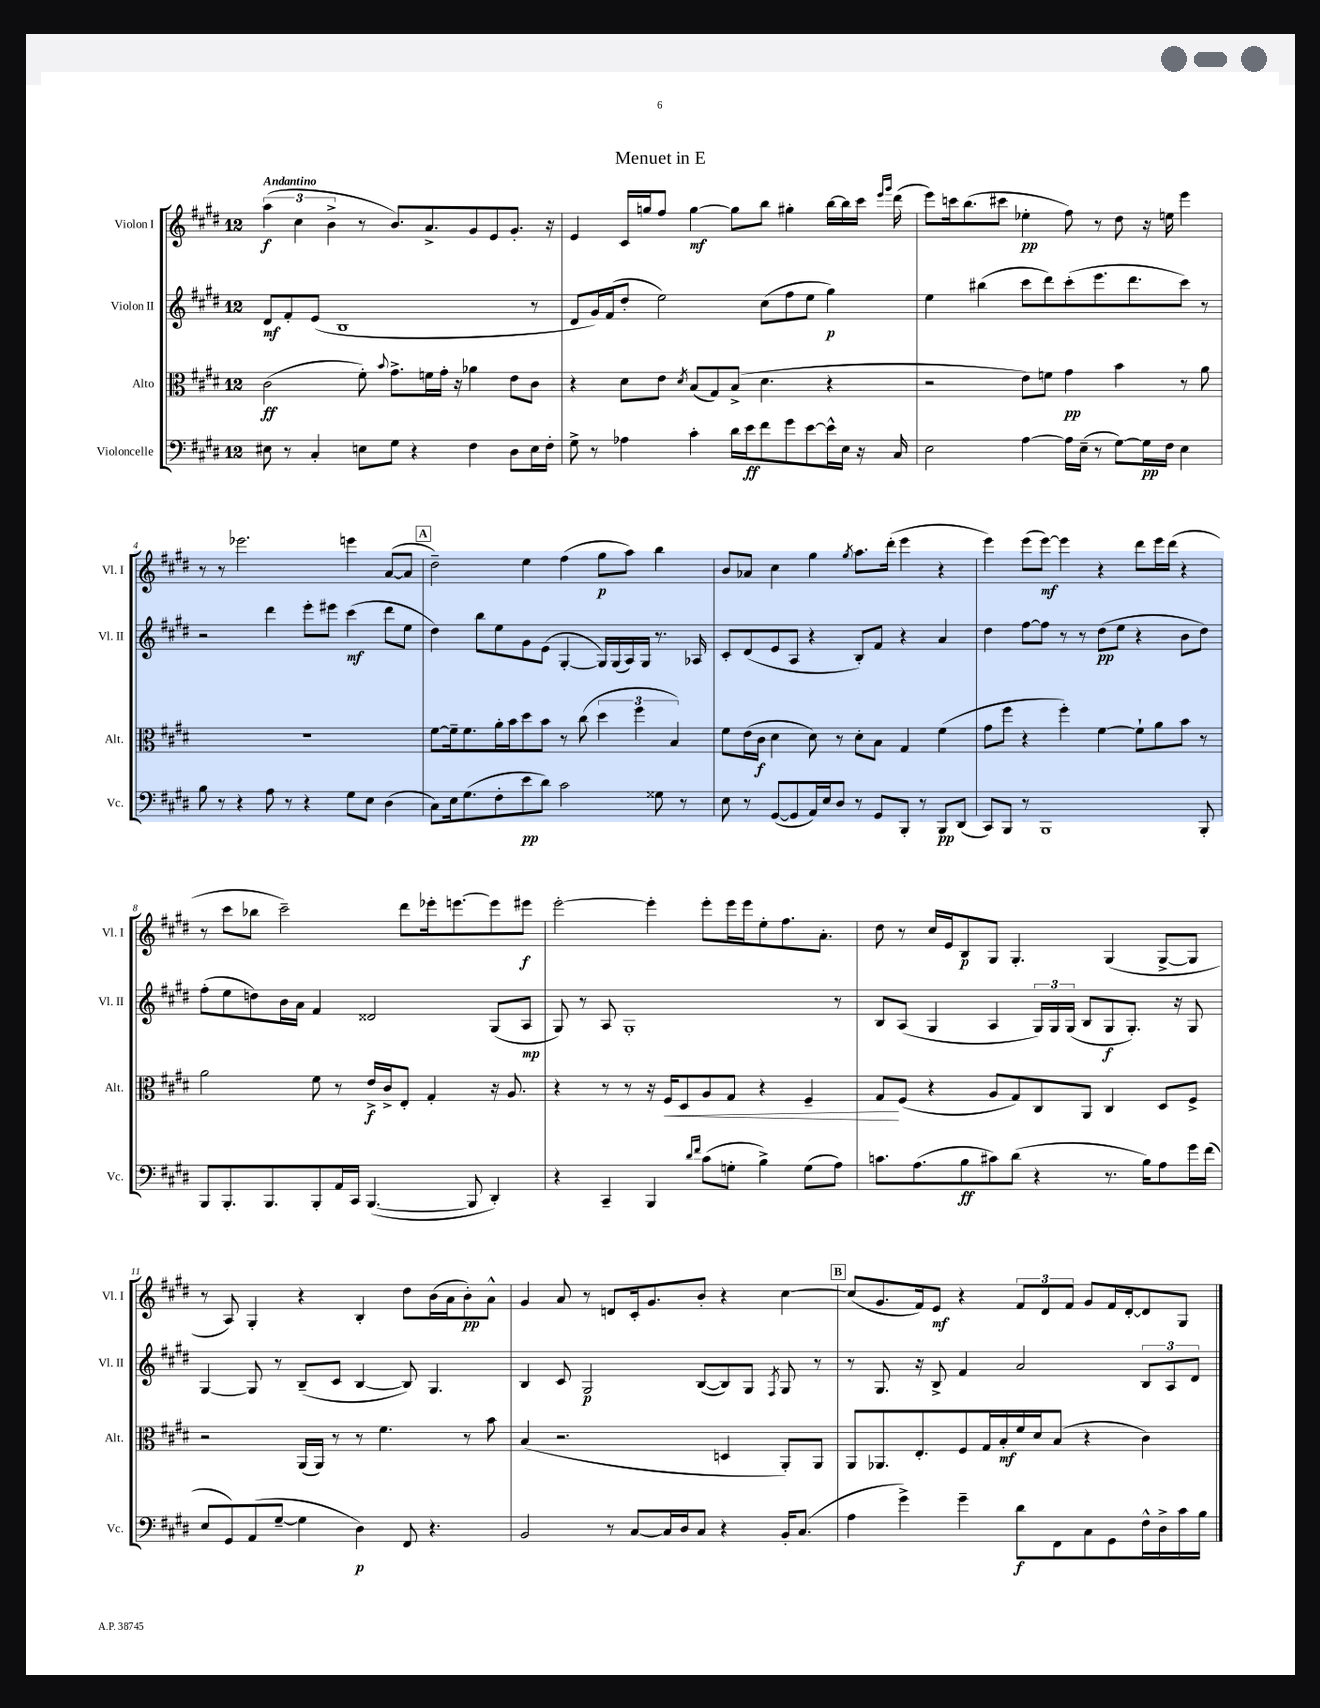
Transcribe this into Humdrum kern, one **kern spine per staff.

**kern	**kern	**kern	**kern
*staff4	*staff3	*staff2	*staff1
*clefF4	*clefC3	*clefG2	*clefG2
*k[f#c#g#d#]	*k[f#c#g#d#]	*k[f#c#g#d#]	*k[f#c#g#d#]
*M12/8	*M12/8	*M12/8	*M12/8
8E#	(2c#	8d#	(6aa
8r	.	8f#'	.
.	.	.	6cc#
4C#'	.	(8e	.
.	.	.	6b^
.	.	1B	.
8E	8f#')	.	8r
.	8qqb	.	.
8G#	8.g#^	.	8.b)
4r	.	.	.
.	16f	.	8.a^
.	16g#'	.	.
.	16r	.	.
4F#	4a-	.	8g#
.	.	.	8e
8D#	8e	.	8.g#'
16E	8c#	8r	.
16F#'	.	.	16r
=	=	=	=
8G#^	4r	8d#	4e
8r	.	16g#)	.
.	.	(16f#	.
4A-	8d#	8dd#'	16c#
.	.	.	16gg
.	8e	2ee)	8ff#
.	8qd#	.	.
4c#'	(8B	.	[4gg
.	8G#)	.	.
16d#	(8B^	.	8gg]
16e	.	.	.
8f#	4.d#	(8cc#	8bb
8g#	.	8ff#	4gg#'
[8e	.	8ee	.
16e^^]	4r	4gg#)	[16bb
16E	.	.	16bb]
16r	.	.	16ccc#
.	.	.	16qqeee
.	.	.	16qqggg#
16C#	.	.	(16ddd#
=	=	=	=
2E	2r	4ee	8eee)
.	.	.	16ccc
.	.	.	(8.bb
.	.	(4bb#	.
.	.	.	8ccc#
[4A	8e)	8ccc#	4ee-'
.	8f	8ddd#)	.
16A]	4g#	(8ccc#'	8ff#)
(16E~	.	.	.
8r	.	8.eee	8r
[8G#)	4b	.	8dd#
.	.	8.ddd#	.
16G#]	.	.	16r
16F#	.	.	16ee
4E	8r	8ccc#)	4eee
.	8a	8r	.
=	=	=	=
8B	1.r	2r	8r
8r	.	.	8r
4r	.	.	2.eee-
8A	.	4ddd#	.
8r	.	.	.
4r	.	8eee'	.
.	.	8eee#	.
8G#	.	(4ccc#	4eee
8E	.	.	.
(4D#	.	8ddd#	([8a
.	.	8ee	8a]
=	=	=	=
8C#)	[8f#	4dd#)	2dd#~)
16E	16f#~]	.	.
(8.G#	8.f#	.	.
.	.	8bb	.
8F#'	16a'	8ee	.
.	16b	.	.
8e	8dd#	8g#	4ee
8d#)	8b	(8e	.
2c#	8r	[4G#'	(4ff#
.	(8cc#	.	.
.	6dd#	16G#])	8gg#
.	.	(16G#	.
.	.	16A)	8aa)
.	6ff#	.	.
.	.	16G#	.
8G##	.	8.r	4bb
.	6B)	.	.
8r	.	.	.
.	.	16A-	.
=	=	=	=
8E	8f#	8c#'	8b
8r	(16e	(8d#	8a-
.	16c#	.	.
([8GG#	4d#	8e	4cc#
8GG#]	.	8A	.
16AA)	8d#)	4r	4gg#
16E	.	.	.
8D#	8r	.	.
.	.	.	8qgg#
8r	8d#'	8B')	8.aa
8GG#	8B	8f#	.
.	.	.	(16ddd#'
8BBB'	4G#	4r	4eee
8r	.	.	.
8BBB	(4f#	4a	4r
(8DD#	.	.	.
=	=	=	=
8CC#)	8g#	4dd#	4eee)
8BBB	8ff#	.	.
8r	4r	[8ff#	(8eee
1BBB	.	8ff#]	[8eee)
.	4ff#')	8r	4eee]
.	.	8r	.
.	[4f#	(8dd#	4r
.	.	8ee	.
.	8f#`]	4r	8ddd#
.	8a	.	16eee
.	.	.	(16ddd#
.	8b	8b	4r
8BBB'	8r	8dd#)	.
=	=	=	=
8BBB	2a	(8ff#'	8r
8.BBB'	.	8ee	8ccc#
.	.	8dd)	8bb-
8.BBB	.	.	.
.	.	16b	2ccc#~)
.	.	16a	.
8BBB'	8f#	4f#	.
16AA	8r	.	.
16CC#	.	.	.
([4.BBB	16e^	2d##	.
.	16c#^	.	.
.	8E'	.	8ddd#
.	4G#'	.	16eee-'
.	.	.	[8.eee
8BBB]	.	.	.
4DD#')	16r	(8G#	8eee]
.	8.A	.	.
.	.	8A	8eee#
=	=	=	=
4r	4r	8G#)	[2eee'
.	.	8r	.
4CC#~	8r	8A	.
.	8r	1G#'	.
4BBB	16r	.	4eee']
.	16F#	.	.
.	8D#	.	.
16qqd#	.	.	.
16qqf#	.	.	.
(8c#	8A	.	8eee'
8G'	8G#	.	16eee
.	.	.	16eee
4B^)	4r	.	8ee'
.	.	.	8.ff#
(8G	4F#~	.	.
.	.	.	8.a'
8A)	.	8r	.
=	=	=	=
8.c	8G#	8B	8dd#
.	(8F#	(8A	8r
(8.A	.	.	.
.	4r	4G#	16cc#
.	.	.	16e
8B	.	.	8B
8c#)	8A	4A	8G#
(8d#	8G#)	.	4.G#'
4r	8C#	24G#)	.
.	.	24G#	.
.	.	(24G#	.
.	8AA	8B	.
8.r	4C#	8G#	(4G#
.	.	8.G#')	.
16B)	.	.	.
8A	8D#	.	[8G#^
.	.	16r	.
16g#	8F#^	8G#	8G#]
(16f#	.	.	.
=	=	=	=
8E	2r	[4G#	8r
8GG#)	.	.	8A)
(8AA	.	8G#]	4G#'
[8G#~	.	8r	.
4G#]	(16AA	(8B~	4r
.	16AA)	.	.
.	8r	8c#	.
4D#)	8r	[4B	4B'
.	4.f#	.	.
8FF#	.	8B])	8dd#
4.r	.	4.G#	(16b
.	.	.	16a
.	8r	.	8b')
.	8b	.	8a^^
=	=	=	=
2BB	(4B	4B	4g#
.	2.r	8c#	8a
.	.	2G#	8r
8r	.	.	8d
[8C#	.	.	16c#'
.	.	.	8.g#
16C#]	.	.	.
16D#	.	.	.
8C#	.	([8B	8b'
4r	4D	8B])	4r
.	.	8G#	.
.	.	8qF#	.
16BB'	8AA')	8G#	[4cc#
(8.C#	.	.	.
.	8AA	8r	.
=	=	=	=
4A	8AA	8r	(8cc#]
.	8.AA-	8.G#	8.g#
4g#^)	.	.	.
.	8.E'	16r	16f#)
.	.	8B^	8e
4g#~	8F#	4f#	4r
.	16G#	.	.
.	16B'	.	.
8d#	16f#	2a	12f#
.	16d#	.	.
.	.	.	12d#
8FF#	(8B	.	.
.	.	.	12f#
8C#	4r	.	8g#
8GG#	.	.	16f#
.	.	.	[16d#'
16F#^^	4c#)	12B	8d#]
16D#^	.	.	.
.	.	12A	.
16c#	.	.	8G#
.	.	12d#	.
16B	.	.	.
==	==	==	==
*-	*-	*-	*-
